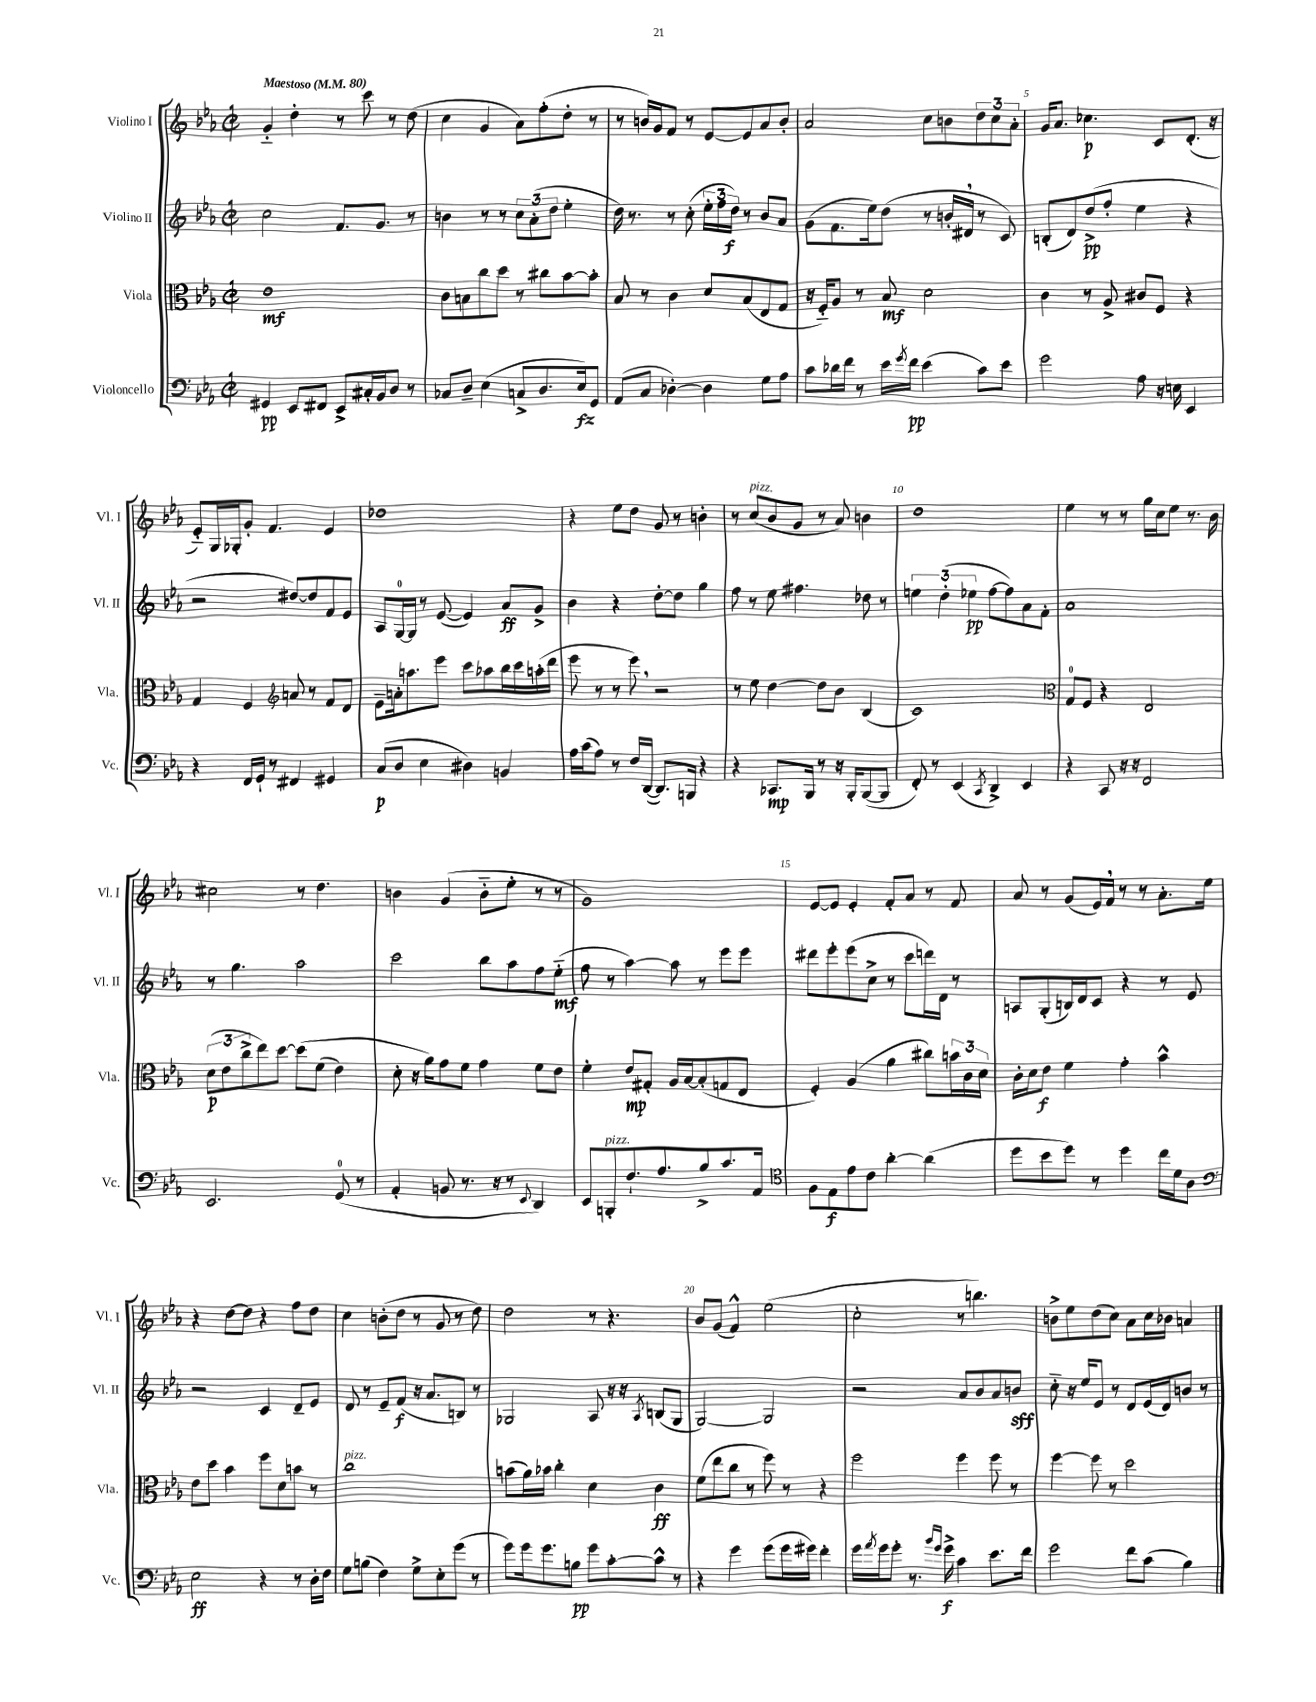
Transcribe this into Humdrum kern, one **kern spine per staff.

**kern	**kern	**kern	**kern
*staff4	*staff3	*staff2	*staff1
*clefF4	*clefC3	*clefG2	*clefG2
*k[b-e-a-]	*k[b-e-a-]	*k[b-e-a-]	*k[b-e-a-]
*M2/2	*M2/2	*M2/2	*M2/2
*met(c|)	*met(c|)	*met(c|)	*met(c|)
*MM80	*MM80	*MM80	*MM80
4GG#	1e-	2cc	4g'~
8EE-	.	.	4dd'
8FF#	.	.	.
8EE-^	.	8.f	8r
16C#'	.	.	8ccc
16BB-	.	8.g	.
8D	.	.	8r
8r	.	8r	(8dd
=	=	=	=
8C-	8c	4b	4cc
8D~	8B	.	.
(4E-	8cc	8r	4g
.	8dd	8r	.
8C^	8r	12cc	8a-)
.	.	(12a-'	.
8.D	8cc#	.	(8ff'
.	.	12dd	.
.	[8b-	4ee-'	8dd'
16E-)	.	.	.
8GG	8b-']	.	8r
=	=	=	=
(8AA-	8B-	16dd)	8r
.	.	8.r	.
8C	8r	.	16b)
.	.	.	16g
[4D-')	4c	8r	8f
.	.	(8cc'	8r
4D-]	8d	24ee-'	[8e-
.	.	24ff	.
.	.	24dd)	.
.	(8B-	8r	8e-]
8G	8E-	8b-	8a-
8A-	8G	8a-	8b'
=	=	=	=
8c	16r	(8g	2a-
.	16F'~)	.	.
16d-	8A-	8.f	.
16f	.	.	.
8r	8r	.	.
.	.	16ee-)	.
16e-	8B-	(8dd	.
8qg	.	.	.
16f	.	.	.
(4e-	2d	8r	8cc
.	.	16b'	8b
.	.	16d#	.
8c)	.	8r	12dd
.	.	.	12cc
8e-	.	8c)	.
.	.	.	12a-'
=	=	=	=
2g	4c	(8B'	16g
.	.	.	8.a-
.	.	8d)	.
.	8r	(8dd^	4.cc-
.	8A-^	8ff'	.
8A-	8c#	4ee-	.
16r	8F	.	8c
16E	.	.	.
4EE-	4r	4r	(8.d'
.	.	.	16r
=	=	=	=
4r	4G	2r	8e-'~)
.	.	.	16G
.	.	.	16G-'
16FF	4F	.	8g'
16GG`	.	.	.
8r	.	.	4.f
*	*clefG2	*	*
4FF#	8a	[8dd#)	.
.	8r	8dd#]	.
4GG#	8f	8f	4e-
.	8d	8e-	.
=	=	=	=
(8C	8e-~	8A-	1dd-
8D	16a'	[16G	.
.	8.aa	16G]	.
4E-	.	8r	.
.	8eee-	([8e-	.
4D#)	8ccc	4e-])	.
.	8aa-	.	.
4BB	16bb-	8a-	.
.	16ccc	.	.
.	(16aa'	8g^	.
.	16ddd	.	.
=	=	=	=
16A-	8eee-	4b-	4r
(16c	.	.	.
8A-)	8r	.	.
8r	8r	4r	8ee-
16F	8eee-)	.	8dd
([16DD	.	.	.
8.DD])	2r	[8dd'	8g
.	.	8dd]	8r
16BBB	.	.	.
4r	.	4gg	4b'
=	=	=	=
4r	8r	8ff	8r
.	8ee-	8r	(8cc
8.CC-	[4dd	8ee-	8b-
.	.	4.ff#	8g
16BBB-	.	.	.
8r	8dd]	.	8r
16r	8b-	.	8a-)
16BBB-'	.	.	.
([8BBB-	(4B-	8dd-	4b
8BBB-]	.	8r	.
=	=	=	=
8FF')	1c)	6ee	1dd
8r	.	.	.
.	.	(6dd'	.
(4EE-	.	.	.
.	.	6ee-	.
8qCC	.	.	.
4DD^)	.	[8ff	.
.	.	8ff])	.
4EE-	.	8a-	.
.	.	8f'	.
=	=	=	=
*	*clefC3	*	*
4r	8G	1a-	4ee-
.	8F	.	.
8CC	4r	.	8r
16r	.	.	8r
16r	.	.	.
2FF	2E-	.	16gg
.	.	.	16cc
.	.	.	8ee-
.	.	.	8.r
.	.	.	16b-
=	=	=	=
2.EE-	(12d	8r	2cc#
.	12e-	.	.
.	.	4.gg	.
.	12cc^	.	.
.	8ee-)	.	.
.	[8dd	.	.
.	&(8dd]	2aa-	8r
.	(8f	.	4.dd
(8GG	4e-)	.	.
8r	.	.	.
=	=	=	=
4AA-'	8d'	2ccc	4b
.	16r	.	.
.	16a-&)	.	.
8BB	8g	.	(4g
8.r	8f	.	.
.	4g	8bb-	8b'~
16r	.	.	.
8r	.	8aa-	8ee-'
8qqEE-	.	.	.
4DD)	8f	8ff	8r
.	8e-	(8ee-'~	8r
=	=	=	=
8EE-	4f'	8ff	1g)
8BBB'	.	8r	.
8.F`	8e-	[4aa-)	.
.	8G#'	.	.
8.A-	.	.	.
.	16A-	8aa-]	.
.	[16B-	.	.
8B-^	(8B-']	8r	.
8.c	8G	8eee-	.
.	8E-	8eee-	.
16AA-	.	.	.
=	=	=	=
*clefC4	*	*	*
8F	4F')	8ddd#	[8e-
8E-	.	8eee-'	8e-]
8e-	(4A-	(8eee-	4e-'
8c	.	8cc^	.
[4a-'	4a-	8r	8f'
.	.	8ccc	8a-
(4a-]	8cc#)	16ddd)	8r
.	.	16d	.
.	24b	8r	8f
.	24c	.	.
.	24d	.	.
=	=	=	=
8dd	16c'	8A	8a-
.	16d	.	.
8b-	8e-	(8G'	8r
8dd)	4f	16B)	(8g
.	.	16d	.
8r	.	8c	16e-)
.	.	.	16f
4dd	4g'	4r	8r
.	.	.	8r
16cc	4b-^^	8r	8.a-'
16d	.	.	.
8A-	.	8e-	.
.	.	.	16ee-
=	=	=	=
*clefF4	*	*	*
2E-	8e-	2r	4r
.	8dd	.	.
.	4b-	.	[8dd
.	.	.	8dd]
4r	8ff	4c	4r
.	8d	.	.
8r	8b	8d~	8ff
16D'	8r	8e-	8dd
16F	.	.	.
=	=	=	=
8G	1cc	8d	4cc
(8B	.	8r	.
4F)	.	8e-~	(8b'
.	.	(8f	8dd
8G^	.	16r	8r
.	.	8.a-	.
8E-'	.	.	8g
(8g	.	8B)	8r
8r	.	8r	8dd)
=	=	=	=
8g)	(8b	2G-	2dd
16g	16a-)	.	.
8.g	16b-	.	.
.	4cc'	.	.
8B	.	.	.
8g	4d	8A-	8r
[8c'	.	16r	4.r
.	.	16r	.
.	.	8qA-	.
8c^^]	4c	(8B	.
8r	.	8G-	.
=	=	=	=
4r	(8f	[2G)	8b-
.	8ee-	.	(8g
4g	8cc	.	4f^^)
.	8r	.	.
(8g	8ff)	2G]	(2ee-
16g	8r	.	.
16g#)	.	.	.
4f'	4r	.	.
=	=	=	=
16g	2ff	2r	2cc'
8qa-	.	.	.
16g	.	.	.
8g'	.	.	.
8.r	.	.	.
16qqb-	.	.	.
16qqg	.	.	.
16g^	.	.	.
4c	4ff	8a-	8r
.	.	8b-	4.bb)
8.e-	8ff	8a-	.
.	8r	8b	.
16f	.	.	.
=	=	=	=
2g	[4ff	8cc'~	8b^
.	.	16r	8ee-
.	.	16ee-	.
.	8ff]	8e-	(8dd
.	8r	8r	8cc)
8f	2dd	8d	8a-
(8c	.	(16e-	16cc
.	.	16d)	16b-
4B-)	.	8b	4a
.	.	8r	.
==	==	==	==
*-	*-	*-	*-
